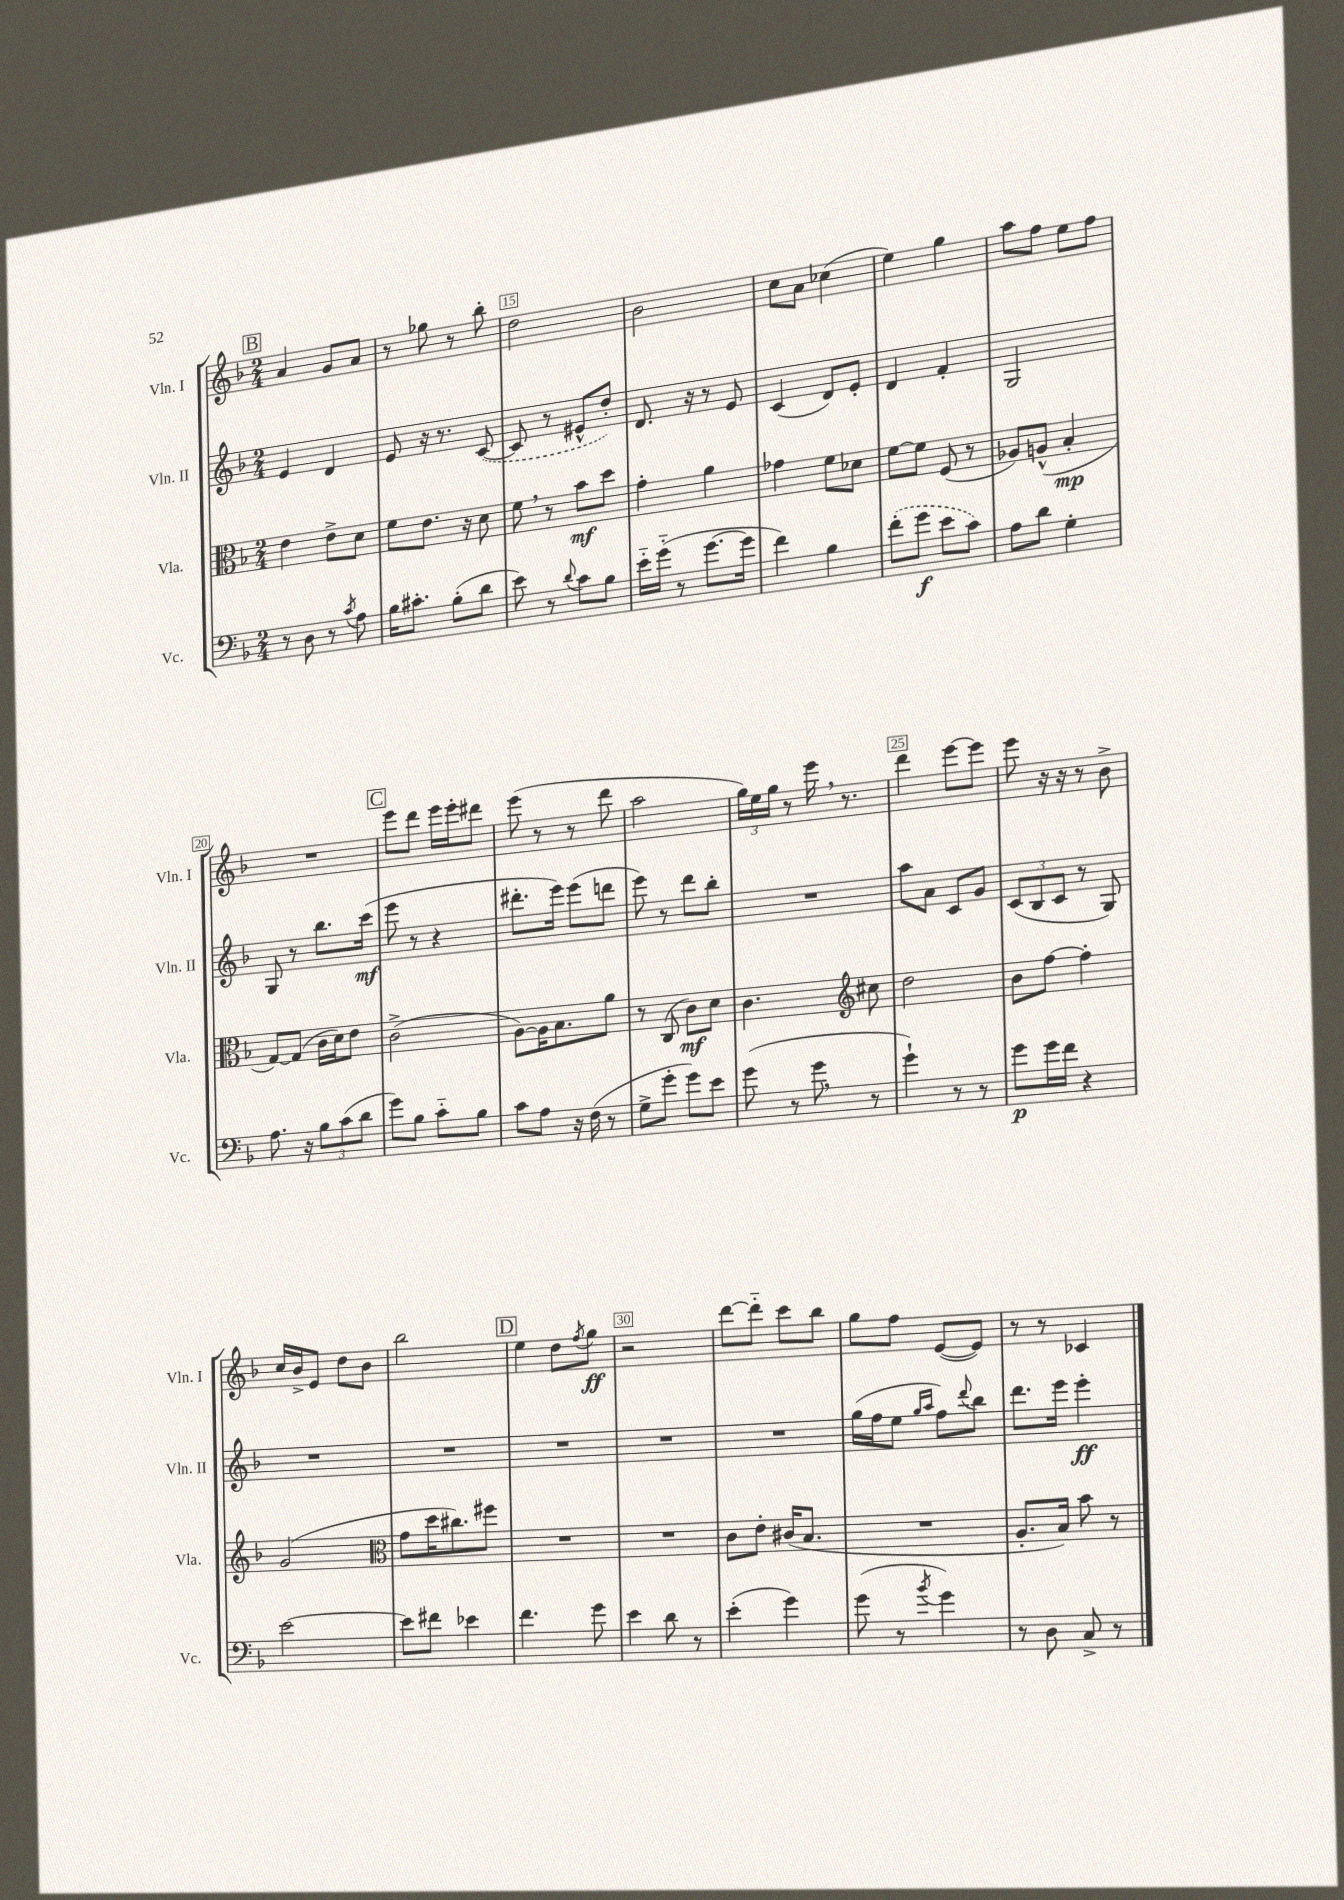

**kern	**kern	**kern	**kern
*staff4	*staff3	*staff2	*staff1
*clefF4	*clefC3	*clefG2	*clefG2
*k[b-]	*k[b-]	*k[b-]	*k[b-]
*M2/4	*M2/4	*M2/4	*M2/4
8r	4e\	4e/	4a/
8D\	.	.	.
8r	8e^\L	4d/	8g/L
8qc/	.	.	.
8A\	8d\J	.	8a/J
=	=	=	=
16B-\LK	8f\L	8e/	8r
8.c#'\J	.	.	.
.	8.e\J	16r	8gg-\
.	.	8.r	.
(8B-'\L	.	.	8r
.	16r	.	.
8d\J	8d\	([8c/	8bb-'\
=	=	=	=
8e\)	8f\	8c/]	2dd\
8r	8r	8r	.
8qqd/	.	.	.
8c\L	8b-\L	8e#^^/L	.
8B-\J	8dd\J	8dd'/J)	.
=	=	=	=
16e'~\LL	4g'\	8.d/	2b-\
(16g'~\JJ	.	.	.
8r	.	.	.
.	.	16r	.
[8.g\L	4a\	8r	.
.	.	8e/	.
16g\]Jk	.	.	.
=	=	=	=
4f\)	4g-\	(4c/	8cc\L
.	.	.	8a\J
4B-\	8f\L	8d/L)	(4cc-\
.	8d-\J	8e'/J	.
=	=	=	=
(8f'\L	[8f\L	4d/	4ee\)
8g\J	8f\]J	.	.
8e\L	(8F/	4f'/	4gg\
8c\J)	8r	.	.
=	=	=	=
8A\L	8A-/L)	2G/	8aa\L
8d\J	(8A^^/J	.	8ff\J
4G'\	4B-'/	.	8ee\L
.	.	.	8ff\J
=	=	=	=
8.A\	[8G/L)	8G/	2r
.	(8G/]J	8r	.
16r	.	.	.
12B-\L	16c\LL	8.bb-\L	.
.	16d\J)	.	.
(12c\	.	.	.
.	8e\J	.	.
12d\J	.	.	.
.	.	(16ccc\Jk	.
=	=	=	=
8g\L)	(2c^\	8eee\	8eee\L
8B-\J	.	8r	8ddd\J
8c'~\L	.	4r	16eee\LL
.	.	.	16eee'\J
8B-\J	.	.	8ddd#\J
=	=	=	=
8c\L	[8A\L)	8.ddd#'\L	(8eee\
8A\J	16A\]K	.	8r
.	8.B-\	16eee\Jk)	.
16r	.	(8eee\L	8r
(16F\	.	.	.
8r	8a\J	8ddd\J	8ddd\
=	=	=	=
8G^\L	8r	8eee\)	2aa\
8g'\J	(8C/	8r	.
8g\L)	8c\L)	8ddd\L	.
8e\J	8d\J	8bb-'\J	.
=	=	=	=
(8g\	4.c\	2r	24gg\LL)
.	.	.	24ee\
.	.	.	24gg\JJ
8r	.	.	8r
8g\	.	.	16eee\
.	.	.	8.r
*	*clefG2	*	*
8r	8cc#\	.	.
=	=	=	=
4g`\)	2dd\	8aa\L	4ddd\
.	.	8a\J	.
8r	.	8c/L	[8eee\L
8r	.	8g/J	8eee\]J
=	=	=	=
8g\L	8b-\L	(12c/L	8eee\
.	.	12B-/	.
16g\L	[8ff\J	.	16r
.	.	12c/J	.
16f\JJ	.	.	16r
4r	4ff'\]	8r	8r
.	.	8G/)	8b-^\
=	=	=	=
[2e\	(2g/	2r	16cc/LL
.	.	.	16b-^/J
.	.	.	8e/J
.	.	.	8dd\L
.	.	.	8b-\J
=	=	=	=
*	*clefC3	*	*
8e\]L	8g\L	2r	2bb-\
8f#\J	16dd\K	.	.
.	8.cc#\)	.	.
4e-\	.	.	.
.	8ff#\J	.	.
=	=	=	=
4.f\	2r	2r	4ee\
.	.	.	8dd\L
.	.	.	8qff/
8g\	.	.	8gg\J
=	=	=	=
4e\	2r	2r	2r
8d\	.	.	.
8r	.	.	.
=	=	=	=
(4e'\	8c\L	2r	[8ddd\L
.	8e'\J	.	8ddd'~\]J
4g\)	(16c#/LK	.	8ccc\L
.	8.B-/J	.	.
.	.	.	8bb-\J
=	=	=	=
(8g\	2r	(16gg\LL	8gg\L
.	.	16ff\J	.
8r	.	8ee\J	8ff\J
.	.	16qqgg/LL	.
8qb-/	.	16qqaa/JJ	.
4g\)	.	8ff\L)	([8e/L
.	.	8qqddd/	.
.	.	8bb-\J	8e/]J)
=	=	=	=
8r	8.A'/L	8.ddd\L	8r
8D\	.	.	8r
.	16B-/Jk)	16eee\Jk	.
8C^/	8b-\	4eee'\	4c-/
8r	8r	.	.
==	==	==	==
*-	*-	*-	*-
